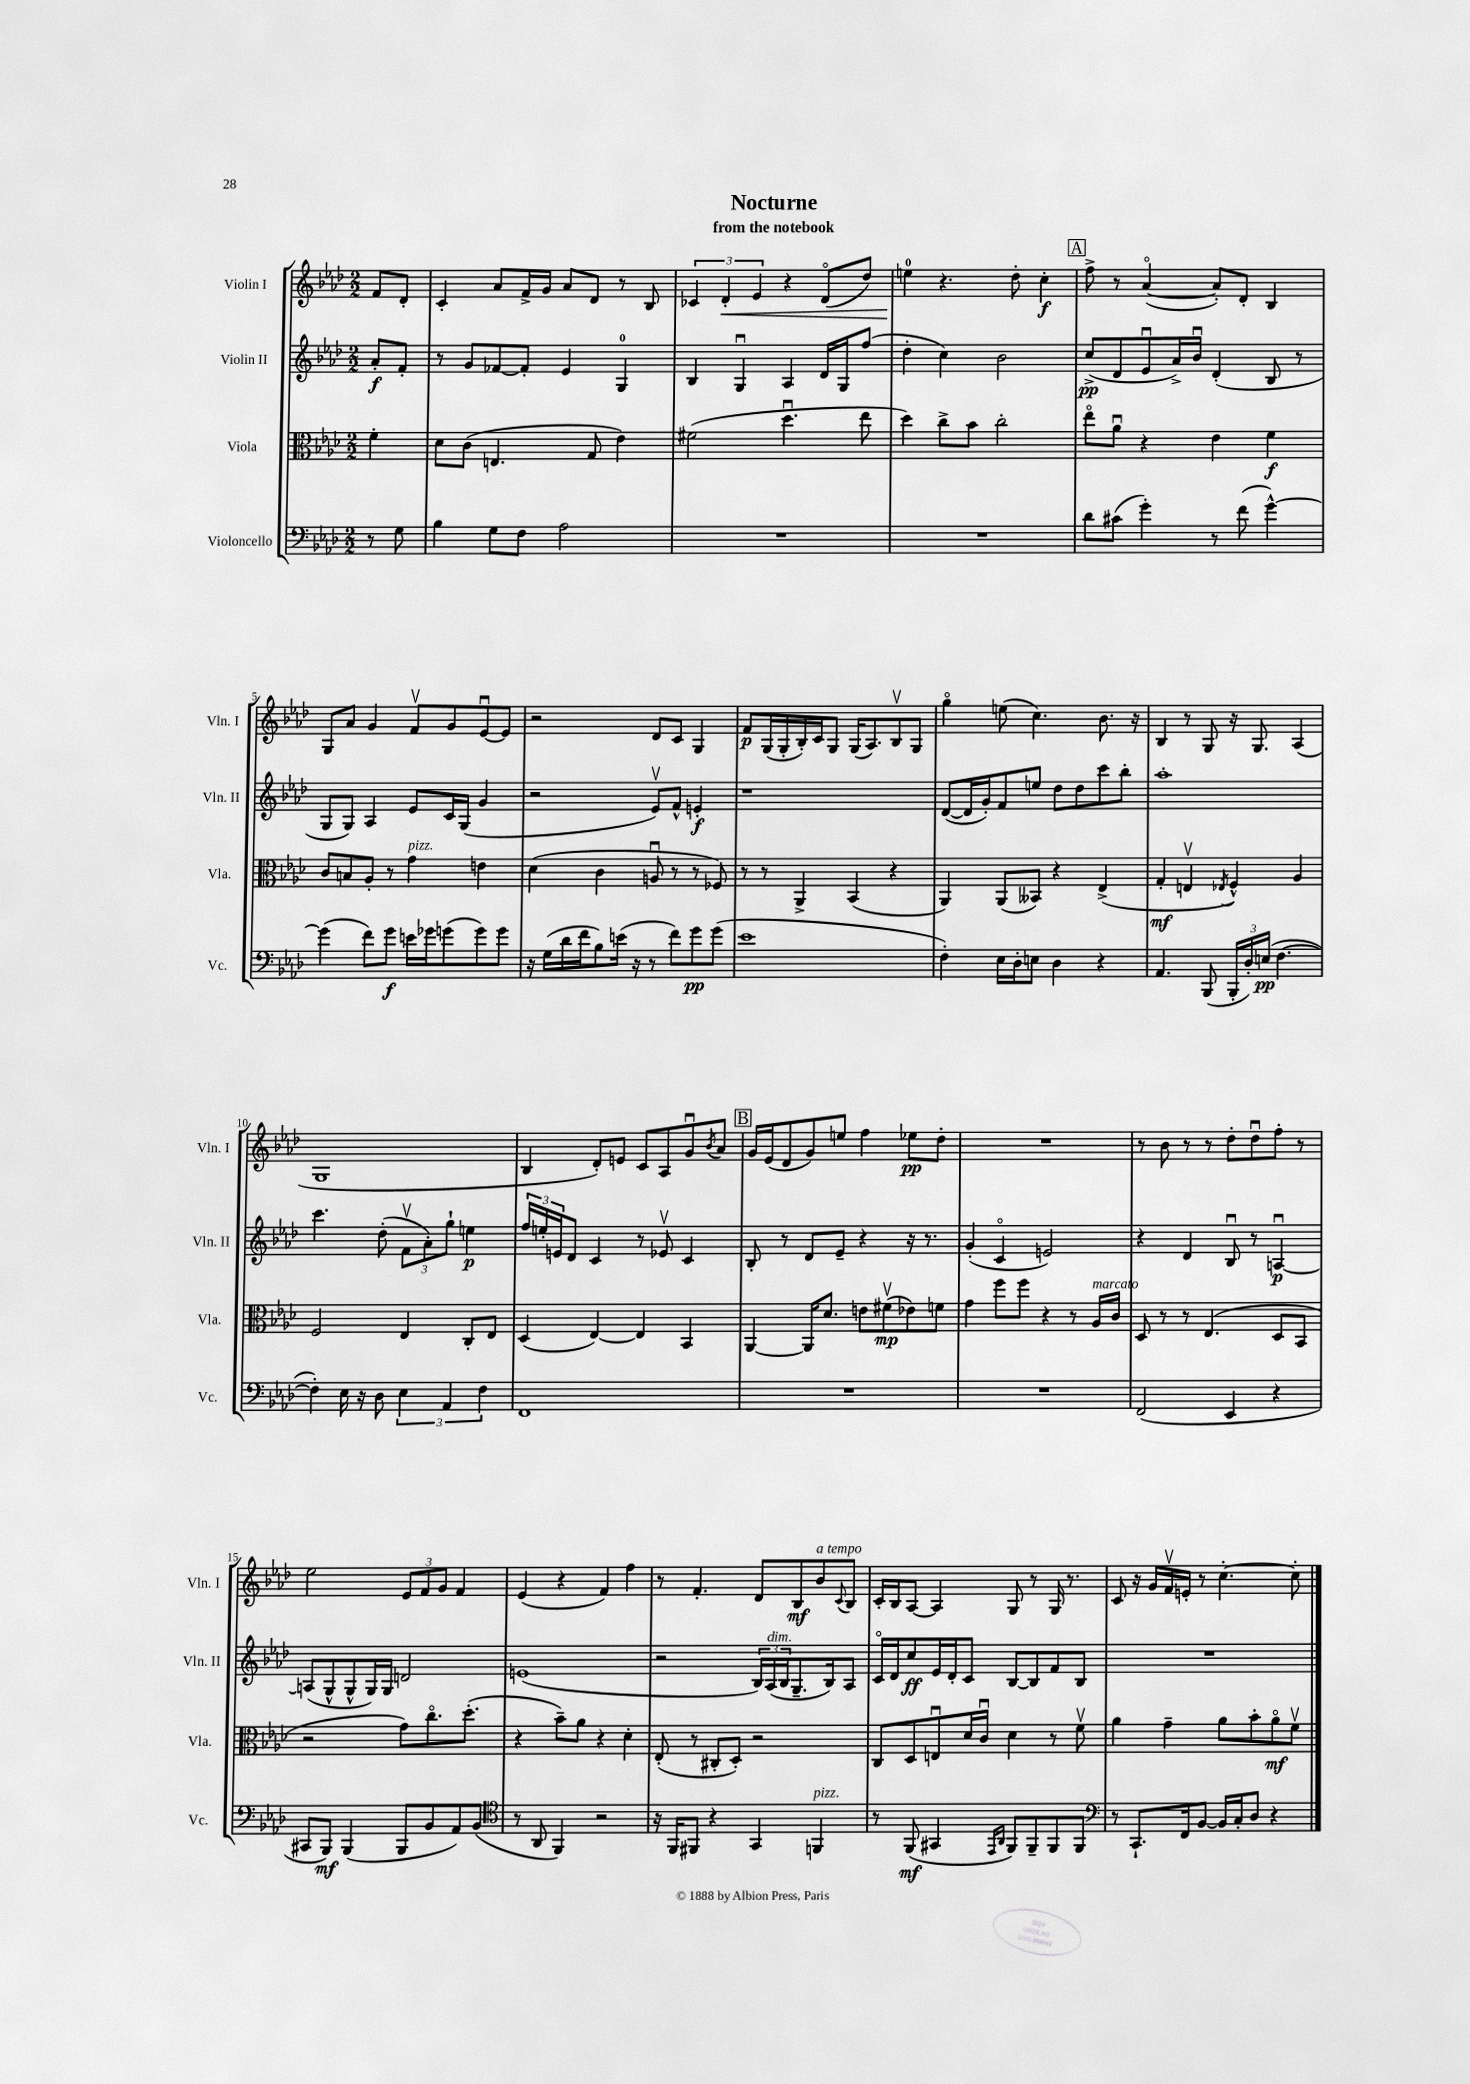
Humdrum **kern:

**kern	**dynam	**kern	**dynam	**kern	**dynam	**kern	**dynam
*part4	*part4	*part3	*part3	*part2	*part2	*part1	*part1
*staff4	*staff4	*staff3	*staff3	*staff2	*staff2	*staff1	*staff1
*I"Violoncello	*	*I"Viola	*	*I"Violin II	*	*I"Violin I	*
*I'Vc.	*	*I'Vla.	*	*I'Vln. II	*	*I'Vln. I	*
*clefF4	*	*clefC3	*	*clefG2	*	*clefG2	*
*k[b-e-a-d-]	*	*k[b-e-a-d-]	*	*k[b-e-a-d-]	*	*k[b-e-a-d-]	*
*M2/2	*	*M2/2	*	*M2/2	*	*M2/2	*
=	=	=	=	=	=	=	=
8r	.	4f'\	.	8a-'/L	f	8f/L	.
8G\	.	.	.	8f'/J	.	8d-'/J	.
=1	=1	=1	=1	=1	=1	=1	=1
4B-\	.	8d-\L	.	8r	.	4c'/	.
.	.	(8c\J	.	8g/L	.	.	.
8G\L	.	4.En/	.	[8f-X/	.	8a-/L	.
8F\J	.	.	.	8f-'/J]	.	16f^/L	.
.	.	.	.	.	.	16g/JJ	.
2A-\	.	.	.	4e-/	.	8a-/L	.
.	.	8G/	.	.	.	8d-/J	.
.	.	4e-\)	.	4G/	.	8r	.
.	.	.	.	.	.	8B-/	.
=2	=2	=2	=2	=2	=2	=2	=2
1r	.	(2f#X\	.	4B-/	.	6c-X/	.
!	!	!	!	!	!	!	!LO:HP:b
.	.	.	.	.	.	6d-'/	<
.	.	.	.	4Gu/	.	.	.
.	.	.	.	.	.	6e-/	.
.	.	4.dd-u\	.	4A-/	.	4r	.
.	.	.	.	16d-/LL	.	(8d-/L	.
.	.	.	.	16G/J	.	.	.
.	.	8ee-\	.	(8ff/J	.	8dd-/J)	.
=3	=3	=3	=3	=3	=3	=3	=3
1r	.	4dd-\)	.	4dd-'\	.	4een\	.
.	.	8cc^\L	.	4cc\)	.	4.r	[
.	.	8b-\J	.	.	.	.	.
.	.	2cc'\	.	2b-\	.	.	.
.	.	.	.	.	.	8dd-'\	.
.	.	.	.	.	.	4cc'\	f
!!LO:REH:place=s1:t=A
=4	=4	=4	=4	=4	=4	=4	=4
8d-\L	.	8ee-\L	.	(8cc^/L	pp	8ff^\	.
(8c#X\J	.	8a-u\J	.	8d-/	.	8r	.
4g'\)	.	4r	.	8e-u/	.	([4a-/	.
.	.	.	.	16a-^/L)	.	.	.
.	.	.	.	16b-u/JJ	.	.	.
8r	.	4e-\	.	(4d-'/	.	8a-'/L])	.
(8f\	.	.	.	.	.	8d-'/J	.
[4g^^\)	.	4f\	f	8B-/	.	4B-/	.
.	.	.	.	8r	.	.	.
!!LO:LB:g=z
=5	=5	=5	=5	=5	=5	=5	=5
(4g\]	.	8c/L	.	8G/L	.	8G/L	.
.	.	8Bn/	.	8G/J)	.	8a-/J	.
8f\L)	.	8A-'/J	.	4A-/	.	4g/	.
8g\J	f	8r	.	.	.	.	.
!	!	!LO:TX:a:i:t=pizz.	!	!	!	!	!
16en\LL	.	4g\	.	8e-/L	.	8fv/L	.
16g-X\J	.	.	.	.	.	.	.
(8gn\	.	.	.	16c/L	.	8g/	.
.	.	.	.	(16G/JJ	.	.	.
8g\)	.	4en\	.	4g/	.	[8e-u/	.
8g\J	.	.	.	.	.	8e-/J]	.
=6	=6	=6	=6	=6	=6	=6	=6
16r	.	(4d-\	.	2r	.	2r	.
(16G\LL	.	.	.	.	.	.	.
16d-\	.	.	.	.	.	.	.
16f\J	.	.	.	.	.	.	.
8B-\)	.	4c\	.	.	.	.	.
(16en\Jk	.	.	.	.	.	.	.
16r	.	.	.	.	.	.	.
8r	.	8Anu/	.	8e-v/L)	.	8d-/L	.
8f\L)	.	8r	.	8f^^/J	.	8c/J	.
8g\	pp	8r	.	4en'/	f	4G/	.
(8g\J	.	8F-X/)	.	.	.	.	.
=7	=7	=7	=7	=7	=7	=7	=7
1e-	.	8r	.	1r	.	8f/L	p
.	.	8r	.	.	.	(16G/L	.
.	.	.	.	.	.	16G'/	.
.	.	4AA-^/	.	.	.	16B-'/)	.
.	.	.	.	.	.	16c/J	.
.	.	.	.	.	.	8G/J	.
.	.	(4BB-/	.	.	.	(16G/KL	.
.	.	.	.	.	.	8.A-/)	.
.	.	4r	.	.	.	8B-v/	.
.	.	.	.	.	.	8G/J	.
=8	=8	=8	=8	=8	=8	=8	=8
4F'\)	.	4AA-/)	.	([8d-/L	.	4gg\	.
.	.	.	.	16d-/L]	.	.	.
.	.	.	.	16g'/J)	.	.	.
16E-\LL	.	(8AA-/L	.	8f/	.	(8een\	.
16D-'\J	.	.	.	.	.	.	.
8En\J	.	8BB--X/J)	.	8een/J	.	4.cc\)	.
4D-\	.	4r	.	8dd-\L	.	.	.
.	.	.	.	8dd-\	.	.	.
4r	.	(4E-^/	.	8ccc\	.	8.b-\	.
.	.	.	.	8bb-'\J	.	.	.
.	.	.	.	.	.	16r	.
=9	=9	=9	=9	=9	=9	=9	=9
4.AA-/	.	4G'/	mf	1aa-'	.	4B-/	.
.	.	4Env/	.	.	.	8r	.
(8BBB-/	.	.	.	.	.	8G/	.
.	.	8qE-X/	.	.	.	.	.
24BBB-'/LL	.	4F^^/)	.	.	.	16r	.
24D-'/)	.	.	.	.	.	.	.
.	.	.	.	.	.	8.G/	.
(24En/JJ	pp	.	.	.	.	.	.
[4.F\	.	.	.	.	.	.	.
.	.	4A-/	.	.	.	(4A-/	.
!!LO:LB:g=z
=10	=10	=10	=10	=10	=10	=10	=10
4F'\])	.	2F/	.	4.ccc\	.	1G	.
16E-\	.	.	.	.	.	.	.
16r	.	.	.	.	.	.	.
8D-\	.	.	.	(8dd-'\	.	.	.
6E-\	.	4E-/	.	12fv\L	.	.	.
.	.	.	.	12a-'\)	.	.	.
6AA-/	.	.	.	12gg`\J	.	.	.
.	.	8C'/L	.	4een\	p	.	.
6F\	.	.	.	.	.	.	.
.	.	8E-/J	.	.	.	.	.
=11	=11	=11	=11	=11	=11	=11	=11
1FF	.	(4D-/	.	24ff/LL	.	4B-/	.
.	.	.	.	24een'/	.	.	.
.	.	.	.	24en/J	.	.	.
.	.	.	.	8d-/J	.	.	.
.	.	[4E-/)	.	4c/	.	8d-'/L)	.
.	.	.	.	.	.	8en/J	.
.	.	4E-/]	.	8r	.	8c/L	.
.	.	.	.	8e-Xv/	.	8A-/	.
.	.	4BB-/	.	4c/	.	8gu/	.
.	.	.	.	.	.	8qb-/	.
.	.	.	.	.	.	8a-/J	.
!!LO:REH:place=s1:t=B
=12	=12	=12	=12	=12	=12	=12	=12
1r	.	[4AA-/	.	8B-'/	.	16g/LL	.
.	.	.	.	.	.	(16e-/J	.
.	.	.	.	8r	.	8d-/	.
.	.	16AA-/KL]	.	8d-/L	.	8g/)	.
.	.	8.d-/J	.	.	.	.	.
.	.	.	.	8e-~/J	.	8een/J	.
.	.	8en\L	.	4r	.	4ff\	.
.	.	(8f#Xv\	mp	.	.	.	.
.	.	8e-X\)	.	16r	.	8ee-X\L	pp
.	.	.	.	8.r	.	.	.
.	.	8fn\J	.	.	.	8dd-'\J	.
=13	=13	=13	=13	=13	=13	=13	=13
1r	.	4g\	.	(4g'/	.	1r	.
.	.	8ff\L	.	4c/	.	.	.
.	.	8ff\J	.	.	.	.	.
.	.	4r	.	2en/)	.	.	.
.	.	8r	.	.	.	.	.
!	!	!LO:TX:a:i:t=marcato	!	!	!	!	!
.	.	16A-/LL	.	.	.	.	.
.	.	16c/JJ	.	.	.	.	.
=14	=14	=14	=14	=14	=14	=14	=14
(2FF/	.	8D-/	.	4r	.	8r	.
.	.	8r	.	.	.	8b-\	.
.	.	8r	.	4d-/	.	8r	.
.	.	(4.E-/	.	.	.	8r	.
4EE-/	.	.	.	8B-u/	.	8dd-'\L	.
.	.	.	.	8r	.	8dd-u\	.
4r	.	8D-/L	.	[4Anu/	p	8ff'\J	.
.	.	8BB-/J	.	.	.	8r	.
!!LO:LB:g=z
=15	=15	=15	=15	=15	=15	=15	=15
8CC#X/L	.	2r	.	(8An/L]	.	2ee-\	.
8BBB-/J)	mf	.	.	8G^^/	.	.	.
(4BBB-/	.	.	.	8G^^/	.	.	.
.	.	.	.	16G/L)	.	.	.
.	.	.	.	16G/JJ	.	.	.
8BBB-/L	.	8g\L)	.	2dn/	.	12e-/L	.
.	.	.	.	.	.	12f/	.
8BB-/	.	8.cc\	.	.	.	.	.
.	.	.	.	.	.	12g/J	.
8AA-/)	.	.	.	.	.	4f/	.
.	.	(8.dd-'\J	.	.	.	.	.
(8BB-/J	.	.	.	.	.	.	.
=16	=16	=16	=16	=16	=16	=16	=16
*clefC4	*	*	*	*	*	*	*
8r	.	4r	.	(1en	.	(4e-/	.
8AA-/	.	.	.	.	.	.	.
4FF/)	.	8b-~\L)	.	.	.	4r	.
.	.	8a-\J	.	.	.	.	.
2r	.	4r	.	.	.	4f/)	.
.	.	4d-'\	.	.	.	4ff\	.
=17	=17	=17	=17	=17	=17	=17	=17
16r	.	(8E-'/	.	2r	.	8r	.
16FF/KL	.	.	.	.	.	.	.
8FF#X/J	.	8r	.	.	.	4.f'/	.
4r	.	8C#X'/L	.	.	.	.	.
.	.	8D-'/J)	.	.	.	.	.
4GG/	.	2r	.	24B-/LL)	.	8d-/L	.
!	!	!	!	!LO:TX:a:i:t=dim.	!	!	!
.	.	.	.	(24A-/	.	.	.
.	.	.	.	24B-/J	.	.	.
.	.	.	.	8.G~/	.	8B-/	mf
!	!	!	!	!	!	!LO:TX:a:i:t=a tempo	!
!LO:TX:a:i:t=pizz.	!	!	!	!	!	!	!
4FFn/	.	.	.	.	.	8b-/	.
.	.	.	.	16B-/k)	.	.	.
.	.	.	.	.	.	8qqc/	.
.	.	.	.	8A-/J	.	8B-/J	.
=18	=18	=18	=18	=18	=18	=18	=18
8r	.	8C/L	.	16c/LL	.	16c'/LL	.
.	.	.	.	16d-/J	.	16B-/J	.
(8FF/	mf	8D-/	.	8cc/	ff	[8A-/J	.
4GG#X/	.	8Enu/	.	16e-/L	.	4A-/]	.
.	.	.	.	16d-'/J	.	.	.
.	.	16d-/L	.	8c/J	.	.	.
.	.	16cu/JJ	.	.	.	.	.
16qqEE-/LL	.	.	.	.	.	.	.
16qqAA-/JJ	.	.	.	.	.	.	.
8FF/L)	.	4d-\	.	[8B-/L	.	8G/	.
8FF~/	.	.	.	8B-/]	.	8r	.
8FF/	.	8r	.	8f/	.	16G/	.
.	.	.	.	.	.	8.r	.
8FF/J	.	8fv\	.	8B-/J	.	.	.
=19	=19	=19	=19	=19	=19	=19	=19
*clefF4	*	*	*	*	*	*	*
8r	.	4a-\	.	1r	.	8c/	.
8.CC`/L	.	.	.	.	.	16r	.
.	.	.	.	.	.	16g/LL	.
.	.	4g~\	.	.	.	16fv/	.
16FF/k	.	.	.	.	.	16en'/JJ	.
[8BB-/J	.	.	.	.	.	8r	.
16BB-/LL]	.	8a-\L	.	.	.	[4.cc'\	.
16C'/J	.	.	.	.	.	.	.
8D-/J	.	8b-'\	.	.	.	.	.
4r	.	8a-\	mf	.	.	.	.
.	.	8fv\J	.	.	.	8cc'\]	.
==	==	==	==	==	==	==	==
*-	*-	*-	*-	*-	*-	*-	*-
